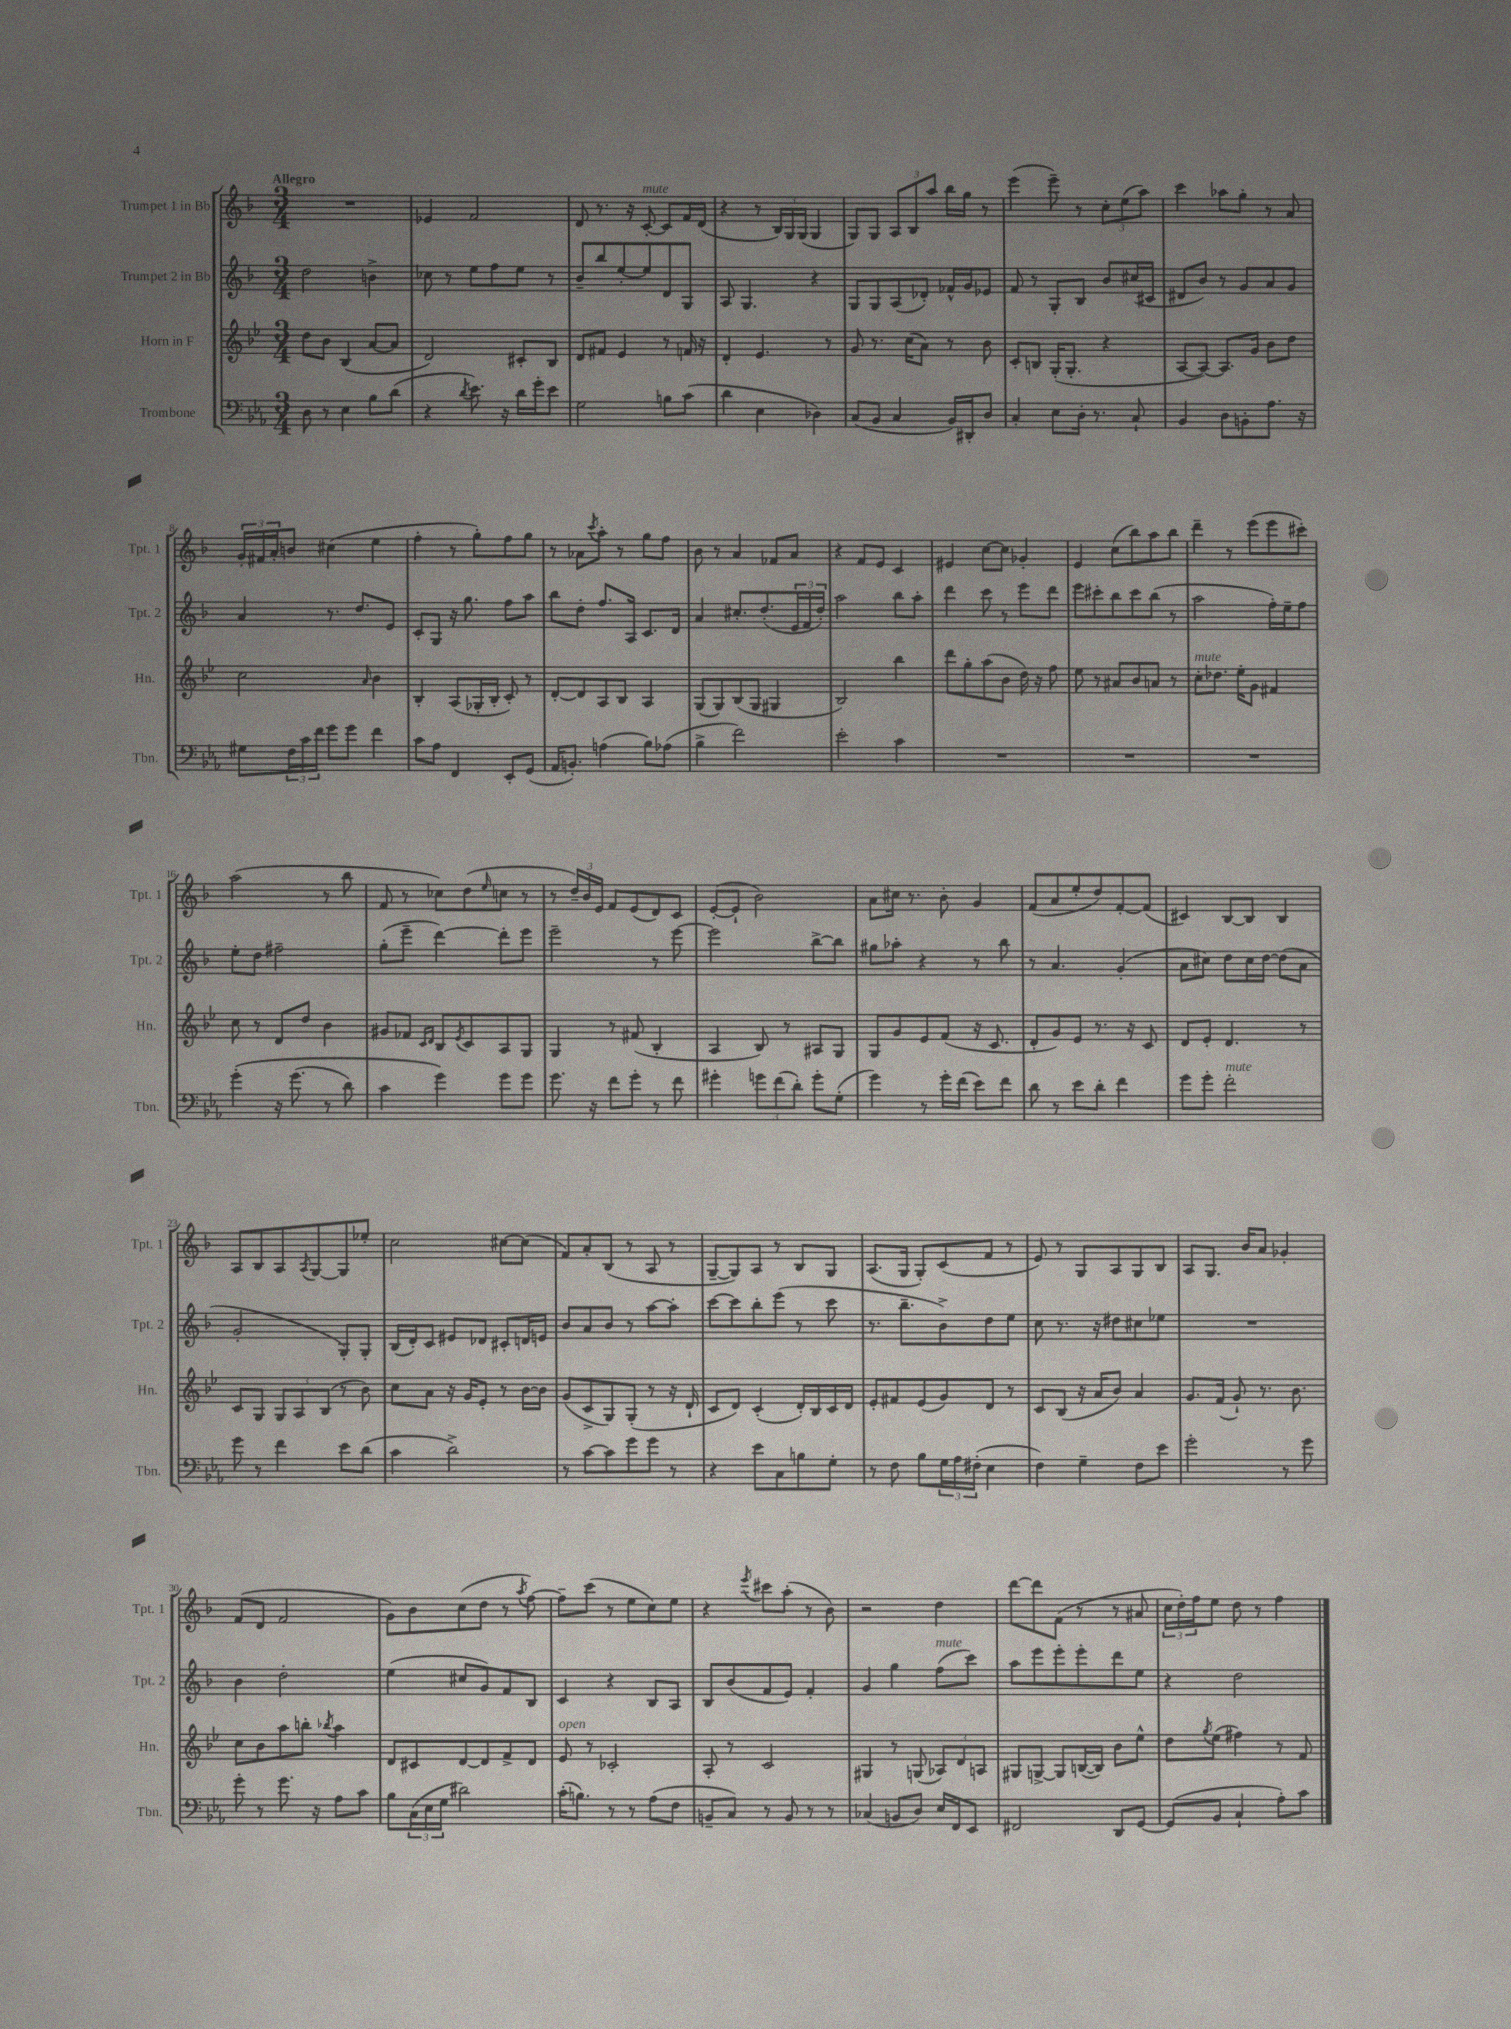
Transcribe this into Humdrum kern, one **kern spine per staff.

**kern	**kern	**kern	**kern
*staff4	*staff3	*staff2	*staff1
*clefF4	*clefG2	*clefG2	*clefG2
*k[b-e-a-]	*k[b-e-]	*k[b-]	*k[b-]
*M3/4	*M3/4	*M3/4	*M3/4
8D	8dd	2dd	2.r
8r	8b-	.	.
4E-	(4B-	.	.
8B-	[8a	4b^	.
(8d	8a]	.	.
=	=	=	=
4r	2d)	8cc-	4e-
.	.	8r	.
8qd	.	.	.
8.e-)	.	8ee	2f
.	.	8ff	.
16r	.	.	.
16d	8c#'	8ee	.
16g'	.	.	.
8e-	8B-	8r	.
=	=	=	=
2G	8d	8b-~	8d
.	8f#	8bb-	8.r
.	4e-	[8ee'	.
.	.	.	16r
.	.	8ee]	[8c'
8B	8r	8d	8c]
(8c	16f	8G	16f
.	16r	.	(16d
=	=	=	=
4d	4d'	8A	4r
.	.	4.G	.
4E-	4.e-	.	8r
.	.	.	24B-)
.	.	.	24G
.	.	.	(24G
4D-)	.	4r	4G
.	8r	.	.
=	=	=	=
(8C	8g	8G	8G)
8BB-	8.r	8G	8G
4C	.	(8A	12A
.	(16cc	.	.
.	.	.	12B-
.	8a)	8d-')	.
.	.	.	12aa
16BB-)	8r	16f-^^	16bb-
16DD#'	.	16g	16gg
8D	8b-	8e-	8r
=	=	=	=
4C'	8c'	8f	(4eee
.	8B	8r	.
8E-	(16G'	8G'	8eee~)
.	8.G'	.	.
16D'	.	8B-	8r
8.r	.	.	.
.	4r	8b-	12cc'
.	.	.	(12ee
8C`	.	(16cc#	.
.	.	.	12aa)
.	.	16c#	.
=	=	=	=
4BB-	[8A	8d#	4ccc
.	8A_)	8b-)	.
8D	8.A]	8r	8aa-
8BB'	.	8g	8gg'
.	16g	.	.
8.A-	8b-	8a	8r
.	8dd	8g	8a
16r	.	.	.
=	=	=	=
8G#	2cc	4a	24g'
.	.	.	24f#
.	.	.	24a'
24F	.	.	8b
24c	.	.	.
24f	.	.	.
8g	.	8.r	(4cc#
8g	.	.	.
.	.	8.dd	.
.	16qqa	.	.
4f	4b-	.	4ee
.	.	8e	.
=	=	=	=
8c	4B-'	8c'	4ff'
8A-	.	8G	.
4FF	(8A	16r	8r
.	.	8.gg	.
.	16G-'	.	8gg')
.	16B-'	.	.
8EE-'	8c')	8ff	8ff
(8GG	8r	8aa	8gg
=	=	=	=
16AA-	[8d'	8bb-	8r
8.BB')	.	.	.
.	8d]	8dd'	8a-
.	.	.	8qccc
(4A	8A	8.ff	8aa'
.	8B-	.	8r
.	.	16A	.
8B-)	4A	8.c	8gg
(8A-	.	.	8ff
.	.	16d	.
=	=	=	=
4B-^	(8G	4a	8b-
.	8G)	.	8r
2f)	(8B-	8.cc#'	4a
.	8G	.	.
.	.	(8.dd'	.
.	4G#	.	8f-
.	.	24e	8a
.	.	24f	.
.	.	24dd')	.
=	=	=	=
2e-'	2B-)	2aa	4r
.	.	.	8f
.	.	.	8e
4c	4bb-	8bb-	4c
.	.	8aa'	.
=	=	=	=
2.r	8ddd	4ddd	4e#
.	8gg'	.	.
.	(8aa	8ccc	[8cc
.	8b-	8r	8cc]
.	16dd)	8eee	4g-'
.	16r	.	.
.	8ff	8ddd	.
=	=	=	=
2.r	8ee-	8eee	4e
.	8r	8ccc#'	.
.	8a#	8bb-	(8cc
.	8b-	8ccc#	8bb-)
.	8a	(8bb-	8aa
.	8r	8r	8bb-
=	=	=	=
2.r	8cc'	2aa	4ddd~
.	8.dd-	.	.
.	.	.	8r
.	16ee-'	.	.
.	8g	.	(8eee
.	4f#	16ff')	8eee
.	.	16ee~	.
.	.	8ff	8ccc#')
=	=	=	=
&(4g'	8cc	8ee'	(2aa
.	8r	8dd	.
16r	8d	2ff#~	.
(8.g	.	.	.
.	8dd	.	.
8r	4b-	.	8r
8d)	.	.	8bb-
=	=	=	=
4c	8g#	(8gg'	8f
.	8f-	8eee~	8r
.	16qqc	.	.
.	16qqd	.	.
4g&)	8B-	[4ddd)	8cc-)
.	8qe-	.	.
.	8c	.	(8dd
.	.	.	16qqee
8g	8A	8ddd']	8cc
8g	8G	8eee	8r
=	=	=	=
8.g	4G	2eee~	8r
.	.	.	24dd~)
.	.	.	24b-
16r	.	.	.
.	.	.	24e
8f	8r	.	8f
8g'	(8f#	.	(8e
8r	4B-'	8r	8d)
8f	.	[8eee	8c
=	=	=	=
4g#'	4A	2eee]	([8e'
.	.	.	8e`]
12g	8B-)	.	2b-)
(12f	.	.	.
.	8r	.	.
12d')	.	.	.
8g'	8A#	[8bb-^	.
(8G'	8G	8bb-]	.
=	=	=	=
4g)	8G	8gg#	8a
.	8g	8aa-'	16cc#
.	.	.	8.r
8r	8e-	4r	.
16g'	(8f	.	8b-'
(16f	.	.	.
8e-)	16r	8r	4g
.	8.c	.	.
8f	.	8bb-	.
=	=	=	=
8d	8d'	8r	(8f
8r	8g)	4.a	8a
8e-	8e-	.	8ee'
8d'	8.r	.	8dd)
4f	.	(4g'	[8f'
.	16r	.	.
.	8c	.	(8f]
=	=	=	=
8g	8d	8a	4c#)
8g'	8e-'	8cc#)	.
2f'	4.d	8dd	[8B-
.	.	16cc#	8B-]
.	.	[16dd	.
.	.	(8dd]	4B-
.	8r	8a	.
=	=	=	=
8g	8c	2g'	8A
8r	8G	.	8B-
4f	12G	.	8A
.	12A	.	.
.	.	.	8qA
.	.	.	[8G
.	(12B-	.	.
8e-	8r	8G')	8G]
(8d	8b-)	8G'	8ee-'
=	=	=	=
4c	8cc	(16B-	2cc
.	.	16d')	.
.	8a	8c	.
2d^)	16r	8e#	.
.	16g	.	.
.	8e-'	8d-	.
.	8r	8c#'	[8cc#
.	[16b-	16d	(8cc#]
.	16b-]	16e	.
=	=	=	=
8r	(8g	8b-	8f)
[8c	8c^	8a	8a'
8c]	8G)	8b-	(8B-
8g	(8G'	8r	8r
8g	8r	[8aa	8A
8r	16r	8aa']	8r
.	16d`	.	.
=	=	=	=
4r	8c	[8ccc	[8G~
.	8d)	8ccc]	8G])
8e-	(4c'	8bb-'	8A
8C	.	(8eee	8r
8B	16d')	8r	8B-
.	16B-	.	.
8G'	16c	8ccc	8G
.	16d	.	.
=	=	=	=
8r	8e-'	8.r	(8.A
8F	8f#	.	.
.	.	8.bb-~	16G
8B-	(8e-	.	8G')
24G	8g)	8b-^)	(8c
24A-	.	.	.
(24F#'	.	.	.
4E-	8d	8dd	8f
.	8r	8ee	8r
=	=	=	=
4F)	8c	8cc	8e)
.	(8B-	8.r	8r
4G~	16r	.	8G
.	16a	16r	.
.	8b-)	8dd#	8A
8F	4a	8cc#	8G
8e-	.	8ee-	8B-
=	=	=	=
2g'	8.g	2.r	8A
.	.	.	8.G
.	(16f	.	.
.	8g`)	.	.
.	.	.	16b-
.	8.r	.	8a
8r	.	.	4g-'
.	8.b-	.	.
8g	.	.	.
=	=	=	=
8g'	8cc	4b-	(8f
8r	8b-	.	8d
8.g	8aa	2dd'	2f
.	8bb'	.	.
16r	.	.	.
.	8qbb-	.	.
8A-	4aa	.	.
8c	.	.	.
=	=	=	=
8B-	8d	(4ee	8g)
(24C	8c#	.	8b-
24E-	.	.	.
24G	.	.	.
2d#)	[8d	8cc#	(8cc
.	8d]	8g)	8dd
.	8f^	8f	8r
.	.	.	8qaa
.	8d	8B-	[8ff)
=	=	=	=
(16c'	8e-	4c	8ff~]
8.B)	.	.	.
.	8r	.	(8ccc
8r	2c-'	4r	8r
8r	.	.	8ee
(8A-	.	8B-	8cc)
8F	.	8A	8ee
=	=	=	=
8BB~	8A'	8B-	4r
8C)	8r	(8b-	.
.	.	.	8qeee
8r	2c	8f	8ccc#
8BB	.	8e)	(8aa'
8r	.	4f'	8r
8r	.	.	8b-)
=	=	=	=
(4C-	4G#	4g	2r
8BB	8r	4gg	.
8D)	(8G	.	.
16E-	12A-)	(8ff	4dd
16FF	.	.	.
.	12d	.	.
8EE-	.	8ccc)	.
.	12A	.	.
=	=	=	=
2FF#	8G#	8aa	[8ddd
.	[8G^	8eee	8ddd]
.	8G]	8eee'	(8f
.	([16B	8eee'	8r
.	16B])	.	.
8DD	8b-	8ddd	8r
[8GG	8ee-^^	8ee	8a#
=	=	=	=
(8GG]	8dd	4r	24cc
.	.	.	24dd')
.	.	.	24ff
.	8qgg	.	.
8BB-	(8ee-	.	8ee
4C`	4ff#)	2dd	8dd
.	.	.	8r
8A-')	8r	.	4ff
8c	8f	.	.
==	==	==	==
*-	*-	*-	*-
